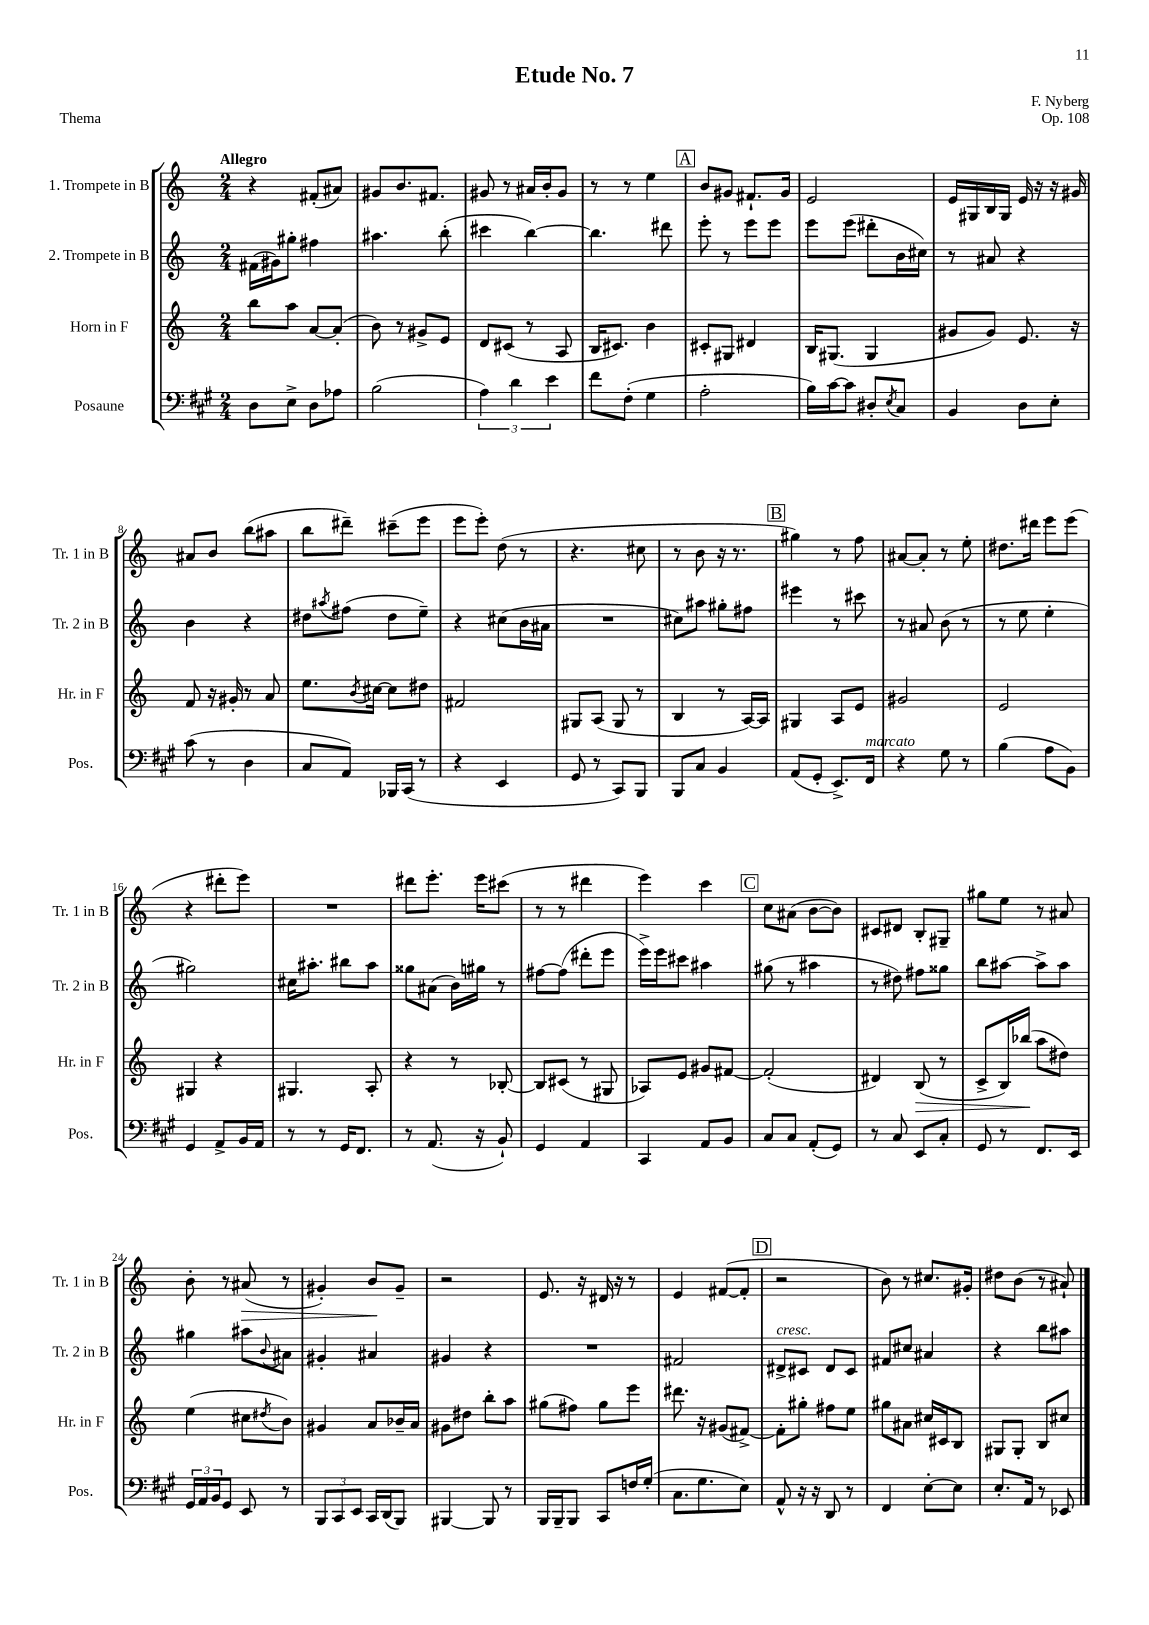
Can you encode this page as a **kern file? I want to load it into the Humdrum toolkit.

**kern	**kern	**kern	**kern
*staff4	*staff3	*staff2	*staff1
*clefF4	*clefG2	*clefG2	*clefG2
*k[f#c#g#]	*k[]	*k[]	*k[]
*M2/4	*M2/4	*M2/4	*M2/4
8D	8bb	(16f#	4r
.	.	16g#)	.
8E^	8aa	8gg#'	.
8D	[8a	4ff#	(8f#'
8A-	(8a']	.	8a#)
=	=	=	=
(2B	8b)	4.aa#	8g#
.	8r	.	8.b
.	8g#^	.	.
.	.	.	8.f#
.	8e	(8bb'	.
=	=	=	=
6A)	8d	4ccc#	8g#
.	(8c#	.	8r
6d	.	.	.
.	8r	[4bb)	16a#
.	.	.	16b'
6e	.	.	.
.	8A	.	8g#
=	=	=	=
8f#	16B	4.bb]	8r
.	8.c#)	.	.
(8F#'	.	.	8r
4G#	4b	.	4ee
.	.	8ddd#	.
=	=	=	=
2A'	8c#'	8eee'	8b
.	8G#	8r	8g#
.	4d#	8eee	8.f#`
.	.	8eee	.
.	.	.	16g#
=	=	=	=
16B)	16B	8eee	2e
[16c#	(8.G#	.	.
8c#]	.	(8eee	.
8D#'	4G#	8ddd#'	.
8qE	.	.	.
8C#	.	16b	.
.	.	16cc#)	.
=	=	=	=
4BB	8g#	8r	16e
.	.	.	16G#
.	8g#)	8a#	16B
.	.	.	16G#
8D	8.e	4r	16e
.	.	.	16r
8E'	.	.	16r
.	16r	.	16g#
=	=	=	=
(8c#	8f	4b	8a#
8r	16r	.	8b
.	16g#'	.	.
4D	8r	4r	(8bb
.	8a	.	8aa#
=	=	=	=
8C#	8.ee	8dd#	8bb
.	.	8qaa#	.
8AA)	.	(8ff#	8ddd#~)
.	8qb	.	.
.	[16cc#	.	.
16BBB-	8cc#]	8dd#	(8ccc#~
(16CC#	.	.	.
8r	8dd#	8ee~)	8eee
=	=	=	=
4r	2f#	4r	8eee
.	.	.	8eee')
4EE	.	(8cc#	(8dd
.	.	16b	8r
.	.	16a#	.
=	=	=	=
8GG#	8G#	2r	4.r
8r	(8A	.	.
8CC#)	8G#	.	.
8BBB	8r	.	8cc#
=	=	=	=
8BBB	4B	8cc#)	8r
8C#	.	8aa#	8b
4BB	8r	8gg#'	16r
.	.	.	8.r
.	[16A)	8ff#	.
.	16A]	.	.
=	=	=	=
(8AA	4G#	4eee#	4gg#)
8GG#'	.	.	.
8.EE^)	8A	8r	8r
.	8e	8ccc#	8ff
16FF#	.	.	.
=	=	=	=
4r	2g#	8r	[8a#
.	.	8a#	8a#']
8G#	.	(8b	8r
8r	.	8r	8ee'
=	=	=	=
(4B	2e	8r	8.dd#
.	.	8ee	.
.	.	.	16ddd#
8A	.	4ee'	8eee
8BB)	.	.	(8eee
=	=	=	=
4GG#	4G#	2gg#)	4r
8AA^	4r	.	8ddd#'
16BB	.	.	8eee)
16AA	.	.	.
=	=	=	=
8r	4.G#	16cc#	2r
.	.	8.aa#'	.
8r	.	.	.
16GG#	.	8bb#	.
8.FF#	.	.	.
.	8A'	8aa#	.
=	=	=	=
8r	4r	8gg##	8ddd#
(8.AA	.	(8a#	8.eee'
.	8r	16b)	.
16r	.	16gg#	16eee
8BB`)	[8B-'	8r	(8ccc#
=	=	=	=
4GG#	8B-]	[8ff#	8r
.	(8c#	(8ff#]	8r
4AA	8r	8ddd#'	4ddd#
.	8G#	8eee	.
=	=	=	=
4CC#	8A-)	16eee^)	4eee)
.	.	16eee	.
.	8e	8ccc#	.
8AA	8g#	4aa#	4ccc
8BB	[8f#	.	.
=	=	=	=
8C#	(2f#']	(8gg#	8cc
8C#	.	8r	(8a#
(8AA'	.	4aa#	[8b
8GG#)	.	.	8b])
=	=	=	=
8r	4d#)	8r	8c#
8C#	.	8dd#)	8d#
8EE	(8B	8ff#	8B'
8C#'	8r	8gg##	8G#~
=	=	=	=
8GG#	8c^	8bb	8gg#
8r	16B)	[8aa#	8ee
.	(16bb-	.	.
8.FF#	8aa	8aa#^]	8r
.	8dd#)	8aa#	8a#
16EE	.	.	.
=	=	=	=
24GG#	(4ee	4gg#	8b'
24AA	.	.	.
24BB	.	.	.
8GG#	.	.	8r
8EE	8cc#	8aa#	(8a#
.	8qdd#	8qqb	.
8r	8b)	8a#	8r
=	=	=	=
12BBB	4g#	4g#'	4g#')
12CC#	.	.	.
12EE	.	.	.
16CC#	8a	4a#	8b
(16DD	.	.	.
8BBB)	16b-~	.	8g#~
.	16a	.	.
=	=	=	=
[4BBB#	8g#	4g#	2r
.	8dd#	.	.
8BBB#]	8bb'	4r	.
8r	8aa	.	.
=	=	=	=
16BBB	(8gg#	2r	8.e
16BBB~	.	.	.
8BBB	8ff#)	.	.
.	.	.	16r
8CC#	8gg#	.	16d#
.	.	.	16r
16F	8eee	.	8r
(16G#'	.	.	.
=	=	=	=
8.C#	8.ddd#	2f#	4e
8.G#	16r	.	.
.	(8g#	.	([8f#
8E)	[8f#^)	.	8f#']
=	=	=	=
8AA^^	8f#']	8d#^	2r
16r	8gg#'	8c#	.
16r	.	.	.
8DD	8ff#	8d#	.
8r	8ee	8c#	.
=	=	=	=
4FF#	8gg#	8f#	8b)
.	8a#	8cc#	8r
[8E'	16cc#	4a#	8.cc#
.	16c#	.	.
8E]	8B	.	.
.	.	.	16g#'
=	=	=	=
8.E'	8G#	4r	8dd#
.	8G#'	.	(8b
16AA	.	.	.
8r	8B	8bb	8r
8EE-	8cc#	8aa#	8a#`)
==	==	==	==
*-	*-	*-	*-
